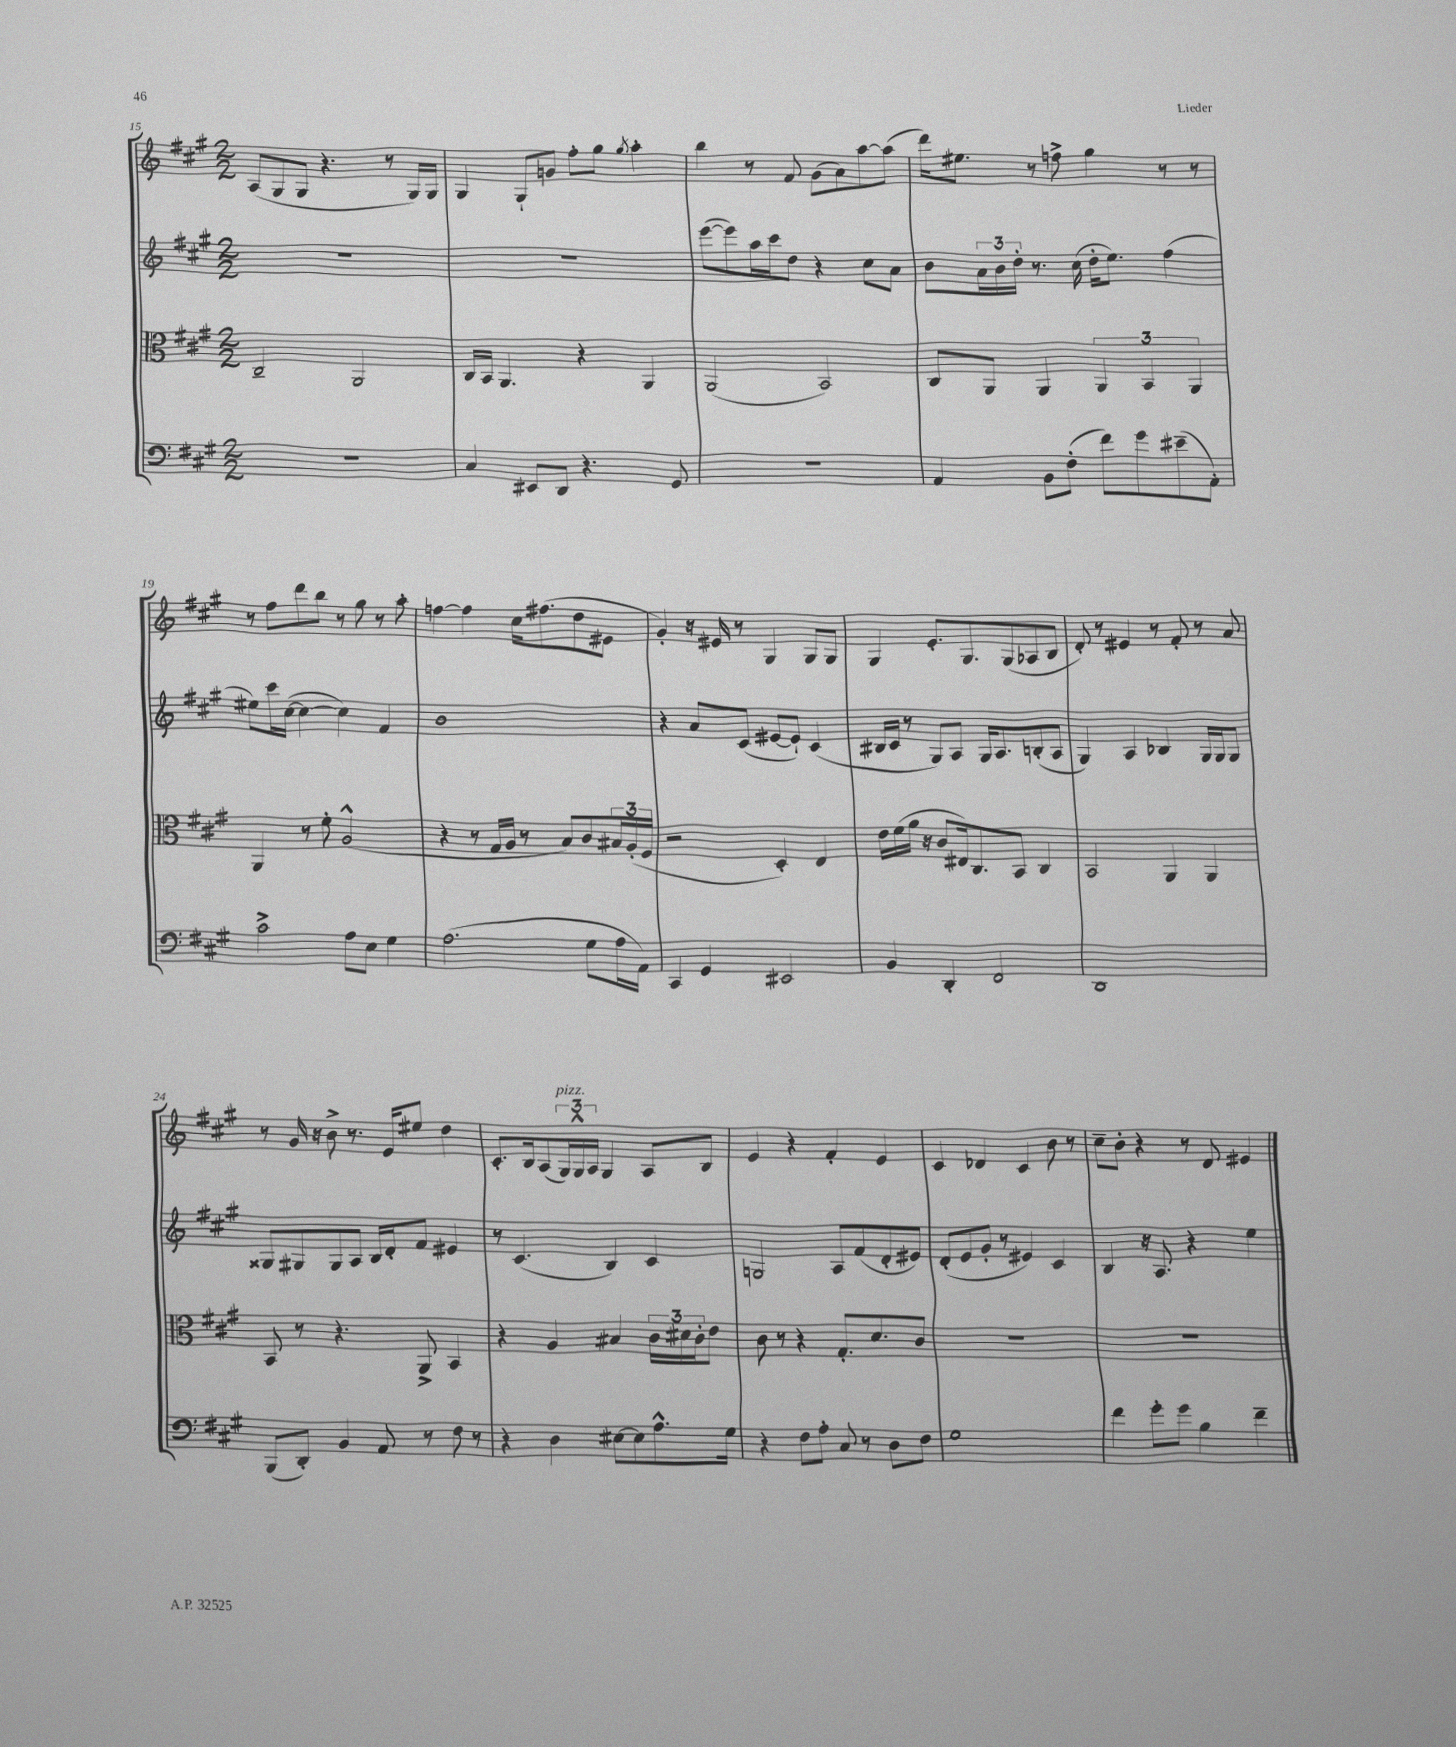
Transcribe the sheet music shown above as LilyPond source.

<<
\new StaffGroup <<
\new Staff = "s0" {
    \clef treble \key a \major \numericTimeSignature \time 2/2
    a8( gis8 gis8 r4. r8 gis16) gis16 |
    gis4 gis8-! g'8 fis''8-. gis''8 \acciaccatura { gis''8 } a''4-. |
    b''4 r8 fis'8 gis'8( a'8) a''8~ a''8( |
    d'''16) eis''8. r8 f''8-> gis''4 r8 r8 |
    r8 fis''8 d'''8 b''8 r8 gis''8 r8 a''8-. |
    f''4~ f''4 cis''16 fis''8.( d''8 eis'8 |
    gis'4-.) r16 eis'16 r8 gis4 gis8 gis8 |
    gis4 e'8.-. gis8. gis8( aes8 b8 |
    d'8-.) r8 eis'4 r8 fis'8-. r8 a'8 |
    r8 gis'16 r16 b'8-> r8. e'16 eis''8 d''4 |
    cis'8.-. b16 a8( \tuplet 3/2 { gis16^\markup { \italic "pizz." }) gis16-^ a16 } gis4 a8 b8 |
    e'4 r4 fis'4-. e'4 |
    cis'4 des'4 cis'4 b'8 r8 |
    cis''8-- b'8-. r4 r8 d'8 eis'4 \bar "|." |
}
\new Staff = "s1" {
    \clef treble \key a \major \numericTimeSignature \time 2/2
    R1 |
    R1 |
    e'''8~( e'''8) a''16 cis'''16 d''8 r4 cis''8 a'8 |
    b'8 \tuplet 3/2 { a'16 b'16 d''16-. } r8. cis''16( d''16-. e''8.) fis''4( |
    eis''8) cis'''16 cis''16~( cis''4~ cis''4) fis'4 |
    b'1 |
    r4 a'8 cis'8( eis'8~ eis'8-!) cis'4( |
    bis16 cis'16 r8 gis8) a8 gis16 a8. b8-.( a8 |
    gis4) a4 bes4 gis16 gis16 gis8 |
    gisis8 gis8 gis8 a8 b16 d'16-. fis'8 eis'4 |
    r8 cis'4.( b4) cis'4 |
    g2 a8 fis'8( d'8-. eis'8) |
    d'8-.( e'8 gis'8-. r8 eis'4) cis'4 |
    b4 r16 a8. r4 e''4 \bar "|." |
}
\new Staff = "s2" {
    \clef alto \key a \major \numericTimeSignature \time 2/2
    cis2-- a,2 |
    cis16 b,16 a,4. r4 a,4 |
    a,2( b,2) |
    cis8 a,8 a,4 \tuplet 3/2 { a,4 b,4 a,4 } |
    a,4 r8 fis'8-. a2-^( |
    r4 r8 gis16 a16 r8 b8) cis'8 \tuplet 3/2 { bis16 a16-.( fis16 } |
    r2 d4-.) e4 |
    e'16 fis'16( a'16 r16 cis'8 eis16) cis8. b,8 cis4 |
    b,2 a,4 a,4 |
    b,8 r8 r4. a,8-> b,4 |
    r4 a4 bis4 \tuplet 3/2 { cis'16 dis'16 cis'16-. } e'8 |
    cis'8 r8 r4 gis8.-. d'8. cis'8 |
    R1 |
    R1 \bar "|." |
}
\new Staff = "s3" {
    \clef bass \key a \major \numericTimeSignature \time 2/2
    r1 |
    cis4 eis,8 d,8 r4. gis,8 |
    R1 |
    a,4 b,8 fis8-.( fis'8) gis'8 eis'8--( a,8-.) |
    cis'2-> a8 e8 gis4 |
    a2.( gis8 a16 a,16) |
    cis,4 gis,4 eis,2 |
    b,4 d,4-. fis,2 |
    d,1 |
    b,,8( d,8-.) b,4 a,8 r8 fis8 r8 |
    r4 d4 eis8~ eis8 a8.-^ gis16 |
    r4 fis8 a8-. cis8 r8 d8 fis8 |
    gis1 |
    fis'4 gis'8-. gis'8 b4 fis'4-- \bar "|." |
}
>>
>>
\layout { \context { \Score currentBarNumber = #15 } }
